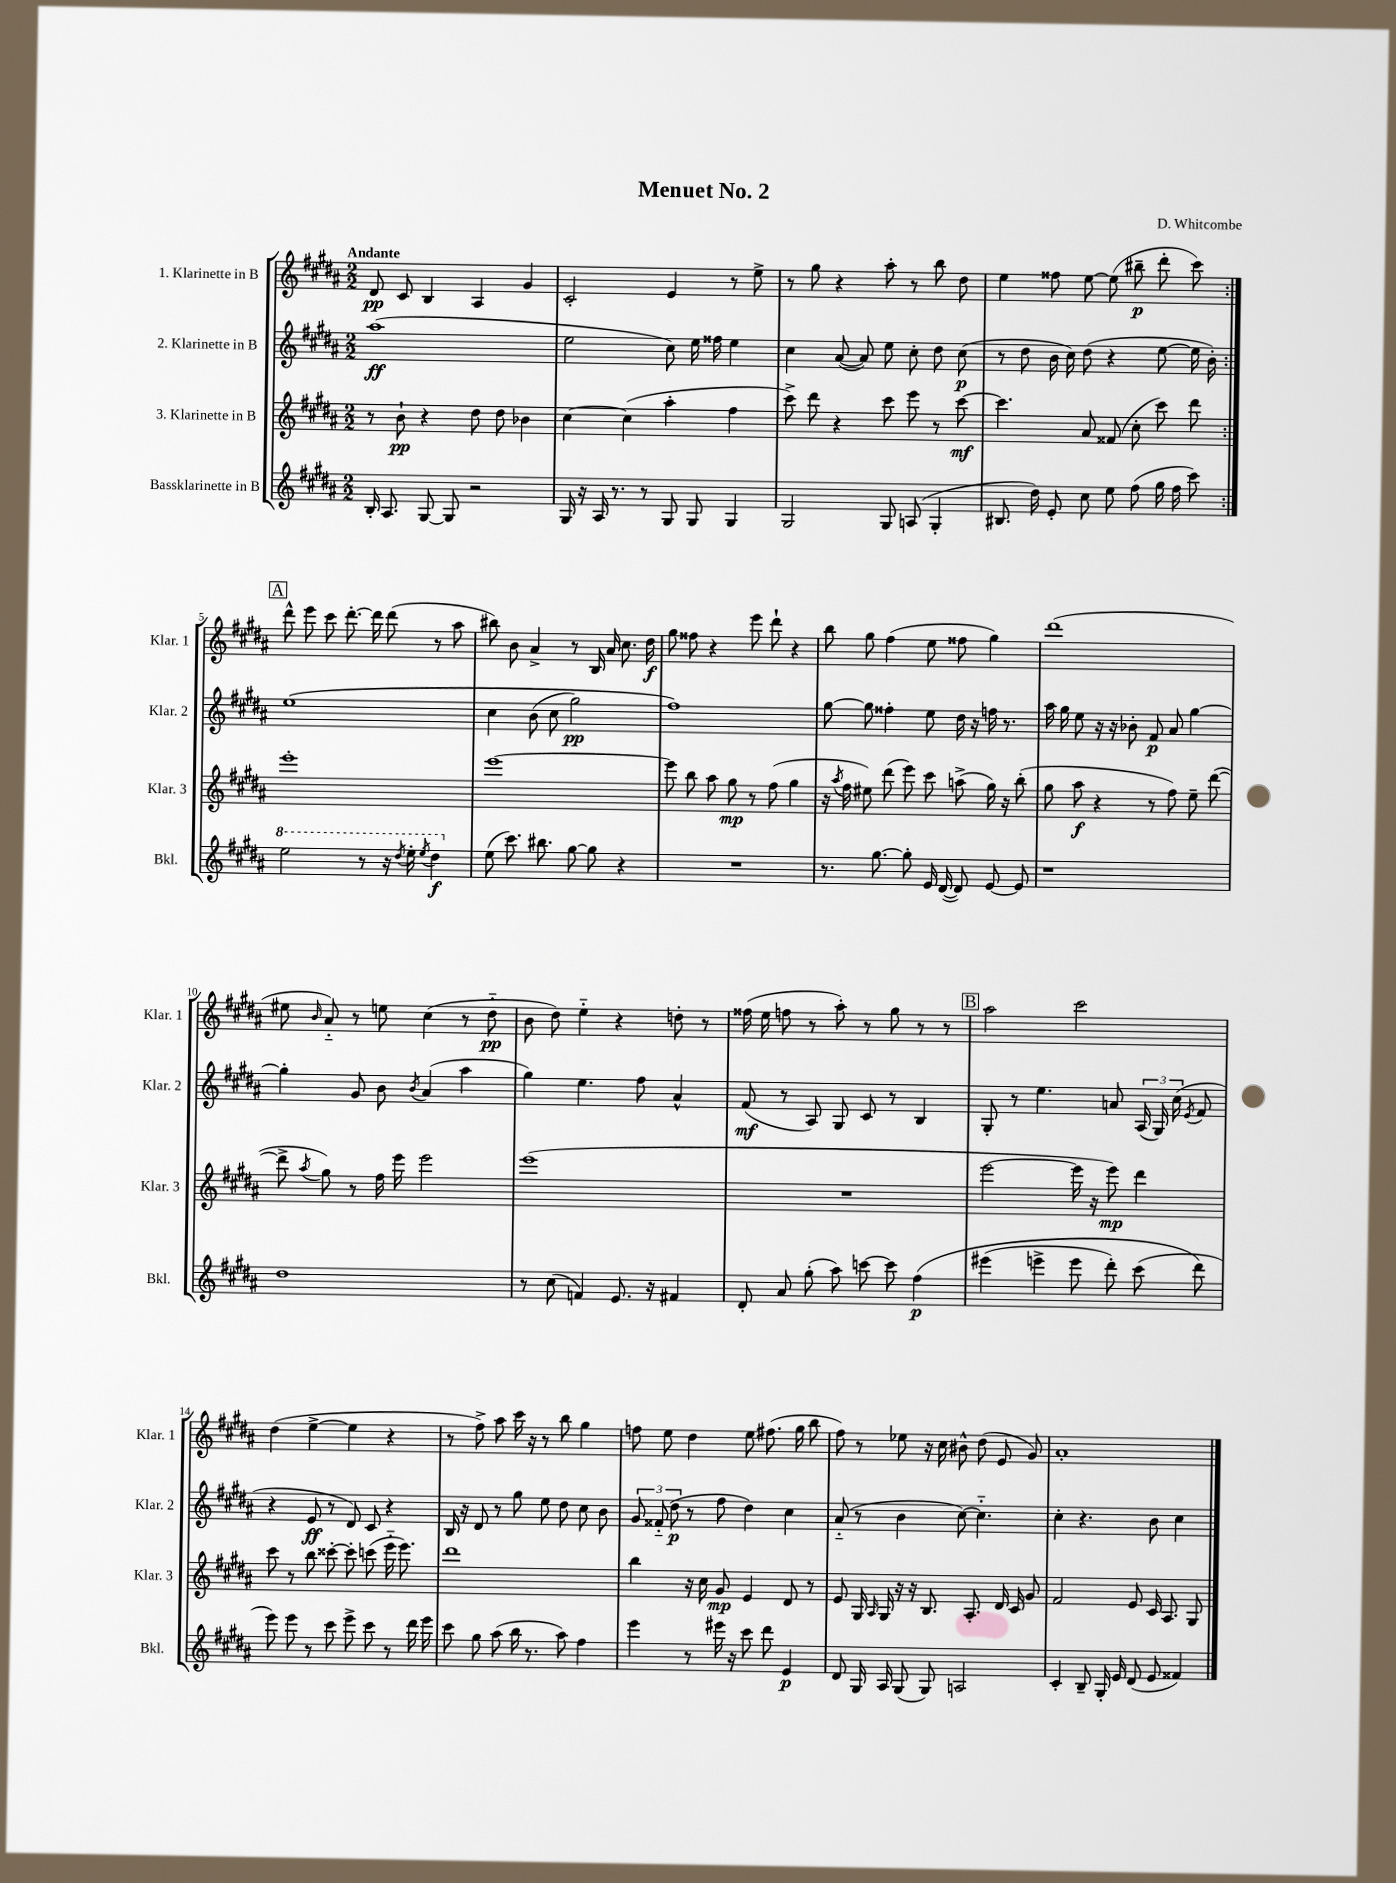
\header { title = "Menuet No. 2" composer = "D. Whitcombe" }
<<
\new StaffGroup <<
\new Staff = "s0" \with { instrumentName = "1. Klarinette in B" shortInstrumentName = "Klar. 1" } {
    \clef treble \key b \major \numericTimeSignature \time 2/2 \tempo "Andante"
    \autoBeamOff \repeat volta 2 { dis'8\pp cis'8 b4 ais4 gis'4 |
    cis'2-. e'4 r8 e''8-> |
    r8 gis''8 r4 ais''8-. r8 b''8 dis''8 |
    e''4 fisis''8 e''8~ e''8( bis''8--\p dis'''8-. cis'''8) | }
    \mark \markup { \box "A" } dis'''8-^ e'''8 cis'''8 dis'''8.~-. dis'''16 dis'''8( r8 ais''8 |
    bis''8) b'8 ais'4-> r8 b16 ais'16 cis''8. dis''16\f |
    gis''8 fisis''8 r4 e'''8 dis'''8-! r4 |
    b''8 gis''8 fis''4( e''8 fisis''8 gis''4) |
    dis'''1( |
    eis''8 \grace { b'16 } ais'8-_) r8 e''8 cis''4( r8 dis''8-_\pp |
    b'8 dis''8) e''4-_ r4 d''8-. r8 |
    fisis''16( e''16 f''8 r8 ais''8-.) r8 gis''8 r8 r8 |
    \mark \markup { \box "B" } ais''2 cis'''2 |
    dis''4( e''4~-> e''4 r4 |
    r8 fis''8->) ais''8 cis'''16 r16 r8 b''8 gis''4 |
    f''8 e''8 dis''4 e''8 fis''8.( gis''16 b''8 |
    fis''8) r8 ees''8 r16 cis''16 bis'8-^ dis''8( e'8 gis'8) |
    ais'1-. \bar "|." |
}
\new Staff = "s1" \with { instrumentName = "2. Klarinette in B" shortInstrumentName = "Klar. 2" } {
    \clef treble \key b \major \numericTimeSignature \time 2/2
    \autoBeamOff \repeat volta 2 { ais''1\ff( |
    e''2 cis''8) e''16 fisis''16 e''4 |
    cis''4 ais'8~( ais'8) e''8 cis''8-. dis''8 cis''8\p( |
    r8 dis''8 b'16 cis''16) dis''8( r4 e''8~ e''16 b'16-.) | }
    \mark \markup { \box "A" } e''1\( |
    cis''4 b'8( cis''8 gis''2\pp) |
    fis''1\) |
    gis''8~ gis''8 fisis''4-. e''8 dis''16 r16 f''16 r8. |
    ais''16 gis''16 e''8 r16 r16 bes'8-. fis'8\p ais'8 gis''4~ |
    gis''4-. gis'8 b'8 \acciaccatura { b'8 } ais'4( ais''4 |
    gis''4) e''4. fis''8 ais'4-^ |
    fis'8\mf( r8 ais8) gis8 cis'8 r8 b4 |
    \mark \markup { \box "B" } gis8-. r8 e''4. a'8 \tuplet 3/2 { ais16( gis16) cis''16( } \acciaccatura { e'8 } fis'8 |
    r4 e'8\ff r8 dis'8) cis'8 r4 |
    b16 r16 dis'8 r8 gis''8 e''8 dis''8 cis''8 b'8 |
    \tuplet 3/2 { gis'8 fisis'8-_( dis''8\p } r8 fis''8 dis''4) cis''4 |
    ais'8-_( r8 b'4 cis''8~) cis''4.-_ |
    cis''4-. r4. b'8 cis''4 \bar "|." |
}
\new Staff = "s2" \with { instrumentName = "3. Klarinette in B" shortInstrumentName = "Klar. 3" } {
    \clef treble \key b \major \numericTimeSignature \time 2/2
    \autoBeamOff \repeat volta 2 { r8 b'8-!\pp r4 dis''8 dis''8 bes'4 |
    cis''4~ cis''4( ais''4-. fis''4 |
    cis'''8->) dis'''8 r4 cis'''8 e'''8 r8 cis'''8~\mf |
    cis'''4. ais'8 fisis'8( cis''8-. cis'''8) dis'''8 | }
    \mark \markup { \box "A" } e'''1-. |
    e'''1~ |
    e'''8 b''8 ais''8 gis''8\mp r8 fis''8( gis''4 |
    r16 \acciaccatura { ais''8 } fis''16 eis''8) dis'''8( e'''8) cis'''8 a''8->( gis''16) r16 b''8-.( |
    gis''8 ais''8\f r4 r8 fis''8) e''8-- dis'''8~( |
    dis'''8-> \acciaccatura { ais''8 } gis''8) r8 fis''16 e'''16 e'''2 |
    e'''1( |
    R1 |
    \mark \markup { \box "B" } e'''2~ e'''16 r16 e'''8\mp) dis'''4 |
    cis'''8 r8 b''8 cisis'''8~-. cisis'''8-. c'''8( e'''16-_ e'''8.) |
    dis'''1 |
    b''4 r16 cis''16 gis'8\mp e'4 dis'8 r8 |
    e'8 gis16 \grace { ais16 } gis16 r16 r16 b8. ais8.-. dis'16 cis'16 gis'8 |
    fis'2 e'8 cis'16 ais8. gis8 \bar "|." |
}
\new Staff = "s3" \with { instrumentName = "Bassklarinette in B" shortInstrumentName = "Bkl." } {
    \clef treble \key b \major \numericTimeSignature \time 2/2
    \autoBeamOff \repeat volta 2 { b16-. ais8. gis8~ gis8 r2 |
    gis16 r16 ais16 r8. r8 gis8 gis8 gis4 |
    gis2 gis8 a8( gis4-. |
    bis8. dis''16) e'8-. cis''8 e''8 fis''8( gis''16 fis''16 cis'''8) | }
    \mark \markup { \box "A" } \ottava #1 e'''2 r8 r16 \acciaccatura { dis'''8 } e'''16-. \acciaccatura { e'''8 } dis'''4\f \ottava #0 |
    e''8( cis'''8.) bis''8. gis''8~ gis''8 r4 |
    R1 |
    r8. gis''8.~ gis''8-. e'16 dis'16~( dis'8) e'8~ e'8 |
    r1 |
    dis''1 |
    r8 cis''8( f'4) e'8. r16 fis'4 |
    dis'8-. ais'8 gis''8-.( ais''8) c'''8~ c'''8 fis''4\p\( |
    \mark \markup { \box "B" } eis'''4( e'''4-> e'''8 dis'''8-.) cis'''8( dis'''8\) |
    e'''8) e'''8 r8 cis'''8 e'''8-> cis'''8 r8 dis'''16 e'''16 |
    cis'''8 gis''8 ais''8( b''16 r8. ais''8) fis''4 |
    e'''4 r8 eis'''16 r16 cis'''8 dis'''8 e'4\p |
    dis'8 gis16 ais16 gis8( gis8) a2 |
    cis'4-. b8-- gis16-. e'16 dis'8( e'8 fisis'4) \bar "|." |
}
>>
>>
